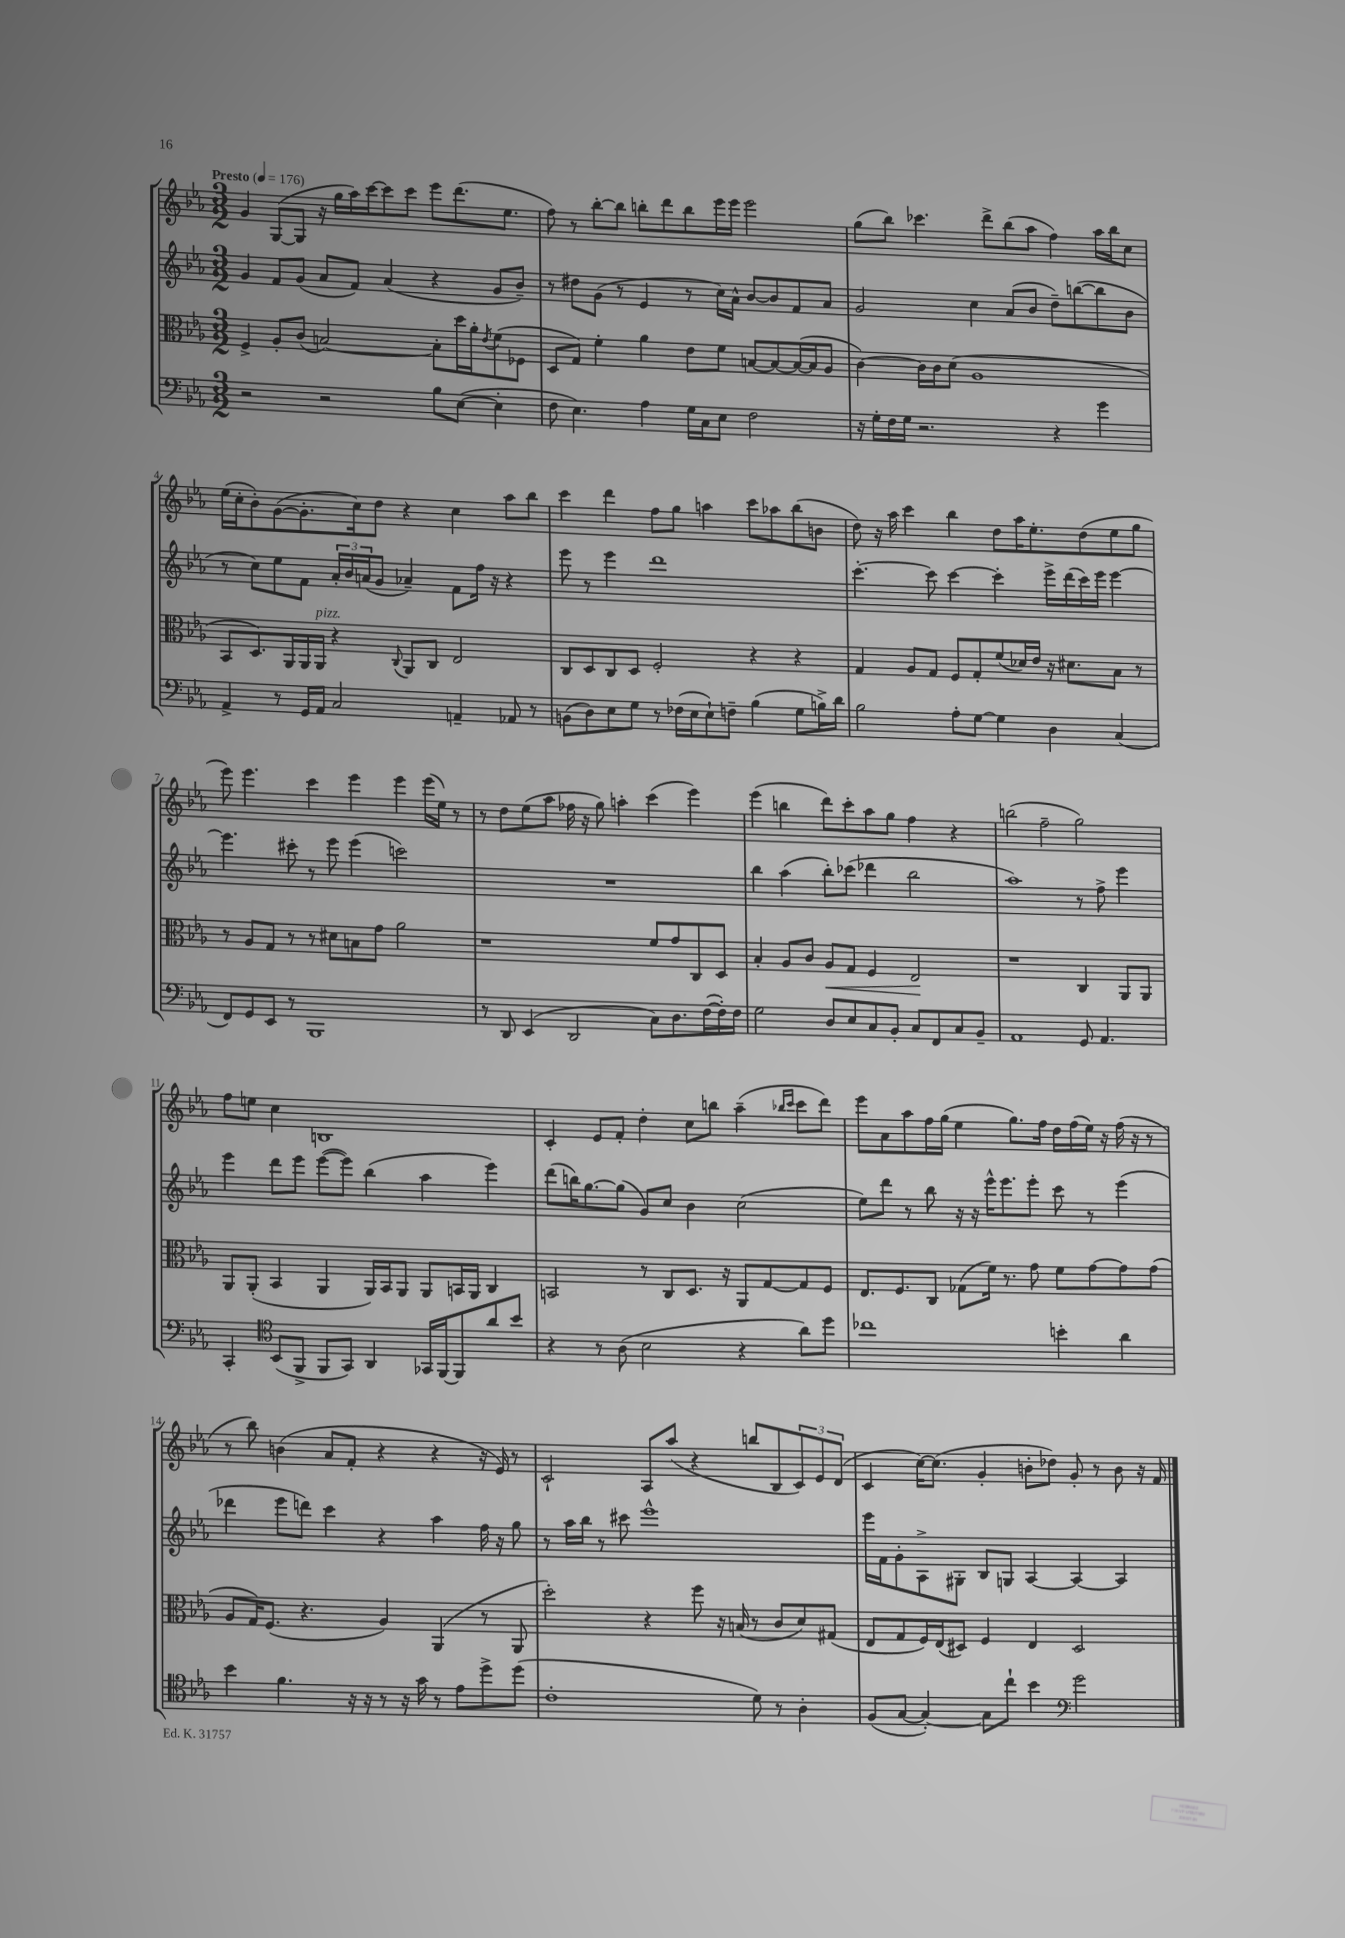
<<
\new StaffGroup <<
\new Staff = "s0" {
    \clef treble \key ees \major \numericTimeSignature \time 3/2 \tempo "Presto" 4 = 176
    g'4 g8~( g8 r16 g''16 aes''16) c'''16~ c'''8 c'''8 ees'''8 d'''8.( ees''8. |
    f''8) r8 bes''8~-. bes''8 b''8-. d'''8 b''8 ees'''16 ees'''16 ees'''2 |
    g''8( bes''8) ces'''4. d'''8-> bes''8( aes''8 f''4) aes''16 bes''16 c''8 |
    ees''16( c''16-. bes'8-.) g'8~( g'8.-. c''16) d''8 r4 c''4 aes''8 bes''8 |
    c'''4 d'''4 f''8 g''8 a''4 c'''8 aes''8 bes''8( b'8 |
    d''8) r16 aes''16 c'''4 bes''4 d''8 aes''16 ees''8.-. d''8( ees''8 g''8 |
    ees'''8) ees'''4. c'''4 ees'''4 ees'''4 ees'''16( ees''16) r8 |
    r8 d''8 ees''8( aes''8 fes''16 r16 g''8) a''4-. c'''4( ees'''4) |
    ees'''4( b''4 d'''8) c'''8-. aes''8 g''8 f''4 r4 |
    b''2( f''2-- g''2) |
    f''8 e''8 c''4 b1 |
    c'4-. ees'8 f'8-. d''4-. c''8 b''8 aes''4--( \grace { bes''16 c'''16 } c'''8 d'''8) |
    ees'''8 aes'8 aes''8 f''16 g''16( ees''4 g''8.) f''16 d''16 f''16( ees''16) r16 f''16( r16 r8 |
    r8 bes''8) b'4( aes'8 f'8-. r4 r4 r16 ees'16) r8 |
    c'2-! aes8 aes''8( r4 b''8 bes8 \tuplet 3/2 { c'8) ees'8 d'8( } |
    c'4 c''16~) c''8.( g'4-. b'8-. des''8) g'8-. r8 b'8 r16 f'16 \bar "|." |
}
\new Staff = "s1" {
    \clef treble \key ees \major \numericTimeSignature \time 3/2
    g'4 f'8 g'8( aes'8 f'8) aes'4( r4 g'8 bes'8--) |
    r8 dis''8 g'8( r8 ees'4 r8 c''16) aes'16-^ bes'8~ bes'8 f'8 aes'8 |
    g'2 c''4 aes'8( bes'8 d''8--) b''8~( b''8 bes'8 |
    r8 c''8) ees''8 f'8 \tuplet 3/2 { aes'16-. bes'16 a'16( } g'8 aes'4--) f'8 f''16 r16 r4 |
    ees'''8 r8 ees'''4 d'''1 |
    c'''4.~-. c'''8 c'''4~ c'''4-. ees'''16-> d'''16( c'''16) ees'''16 ees'''4~ |
    ees'''4. cis'''8-. r8 ees'''8 ees'''4( c'''2) |
    R1. |
    bes''4 aes''4( bes''8-.) ces'''8( des'''4 bes''2 |
    aes''1) r8 f''8-> ees'''4 |
    ees'''4 d'''8 ees'''8 ees'''8~( ees'''8) bes''4( aes''4 ees'''4) |
    d'''8( b''16) g''8.~ g''8( g'8) c''8 bes'4 c''2( |
    ees''8) d'''8 r8 bes''8 r16 r16 ees'''16-^ ees'''8. ees'''8-. c'''8 r8 ees'''4( |
    des'''4 ees'''8 d'''8) c'''4 r4 aes''4 f''16 r16 g''8 |
    r8 aes''16 bes''16 r8 cis'''8 ees'''1-^ |
    ees'''16 f'16 g'8-. aes8-> gis8-. bes8 g8 aes4~ aes4~ aes4 \bar "|." |
}
\new Staff = "s2" {
    \clef alto \key ees \major \numericTimeSignature \time 3/2
    f4-> aes8-. c'8( b2~) b8-. d''16 aes'16-. \acciaccatura { ees'8 } f'8( fes8 |
    d8 g8) f'4-. aes'4 ees'8 f'8 b8~ b8~ b16~( b16 aes8 |
    c'4~) c'16 c'16 d'8( aes1 |
    bes,8 d8.) aes,16 aes,16 aes,16^\markup { \italic "pizz." } r4 \appoggiatura { c8 } aes,8 c8 ees2 |
    c8 d8 c8 d8 f2-. r4 r4 |
    g4 aes8 g8 f8 g8-. f'8( des'16) ees'16 r16 dis'8. bes8 r8 |
    r8 aes8 g8 r8 r8 dis'8 b8 g'8 aes'2 |
    r1 f'8 g'8 c8 d8 |
    bes4-. aes8 c'8 aes8\< g8 f4 ees2\! |
    r1 c4 aes,8 aes,8 |
    aes,8 aes,8-.( bes,4 aes,4 aes,16) bes,16 aes,8 aes,8 b,16 aes,16 c4 |
    b,2 r8 c8 d8. r16 aes,8 g8~ g8 f8 |
    ees8. f8. c8 ges8( f'16) r8. g'8 f'8 g'8~ g'8 g'8( |
    aes8 g16) f8.( r4. aes4) aes,4( r8 aes,8 |
    d''2-.) r4 f''8 r16 b16( r8 c'8 d'8) gis8( |
    ees8 g8 f16) ees16( dis8) f4 ees4 dis2 \bar "|." |
}
\new Staff = "s3" {
    \clef bass \key ees \major \numericTimeSignature \time 3/2
    r2 r2 bes8 ees8~( ees4-. |
    f8 ees4.) aes4 g16 c16 ees8 f2 |
    r16 g16-. f16 g16 r2. r4 g'4 |
    aes,4-> r8 g,16 aes,16 c2 a,4-- aes,8 r8 |
    b,8( d8) ees8 g8 r8 fes16( ees16 ees8-!) f8-- bes4( g8 b16->) d'16 |
    bes2 aes8-. g8~ g4 d4 c4( |
    f,8) g,8 ees,8 r8 bes,,1 |
    r8 d,8 ees,4( d,2 c8) d8. f16~( f16-.) f16 |
    g2 d8 ees8 c8 bes,8-. c8 f,8 c8 bes,8-- |
    aes,1 g,8 aes,4. |
    c,4-. \clef tenor bes,8( f,8-> f,8 g,8) aes,4 ges,16 f,16~ f,8 aes'8 bes'8 |
    r4 r8 aes8( bes2 r4 aes'8) d''8 |
    ces''1 b'4-. aes'4 |
    bes'4 f'4. r16 r16 r8 r16 g'16 r8 ees'8 d''8-> d''8( |
    c'1-. d'8) r8 aes4-. |
    f8( g8~ g4~-.) g8 c''8-! bes'4 \clef bass g'2 \bar "|." |
}
>>
>>
